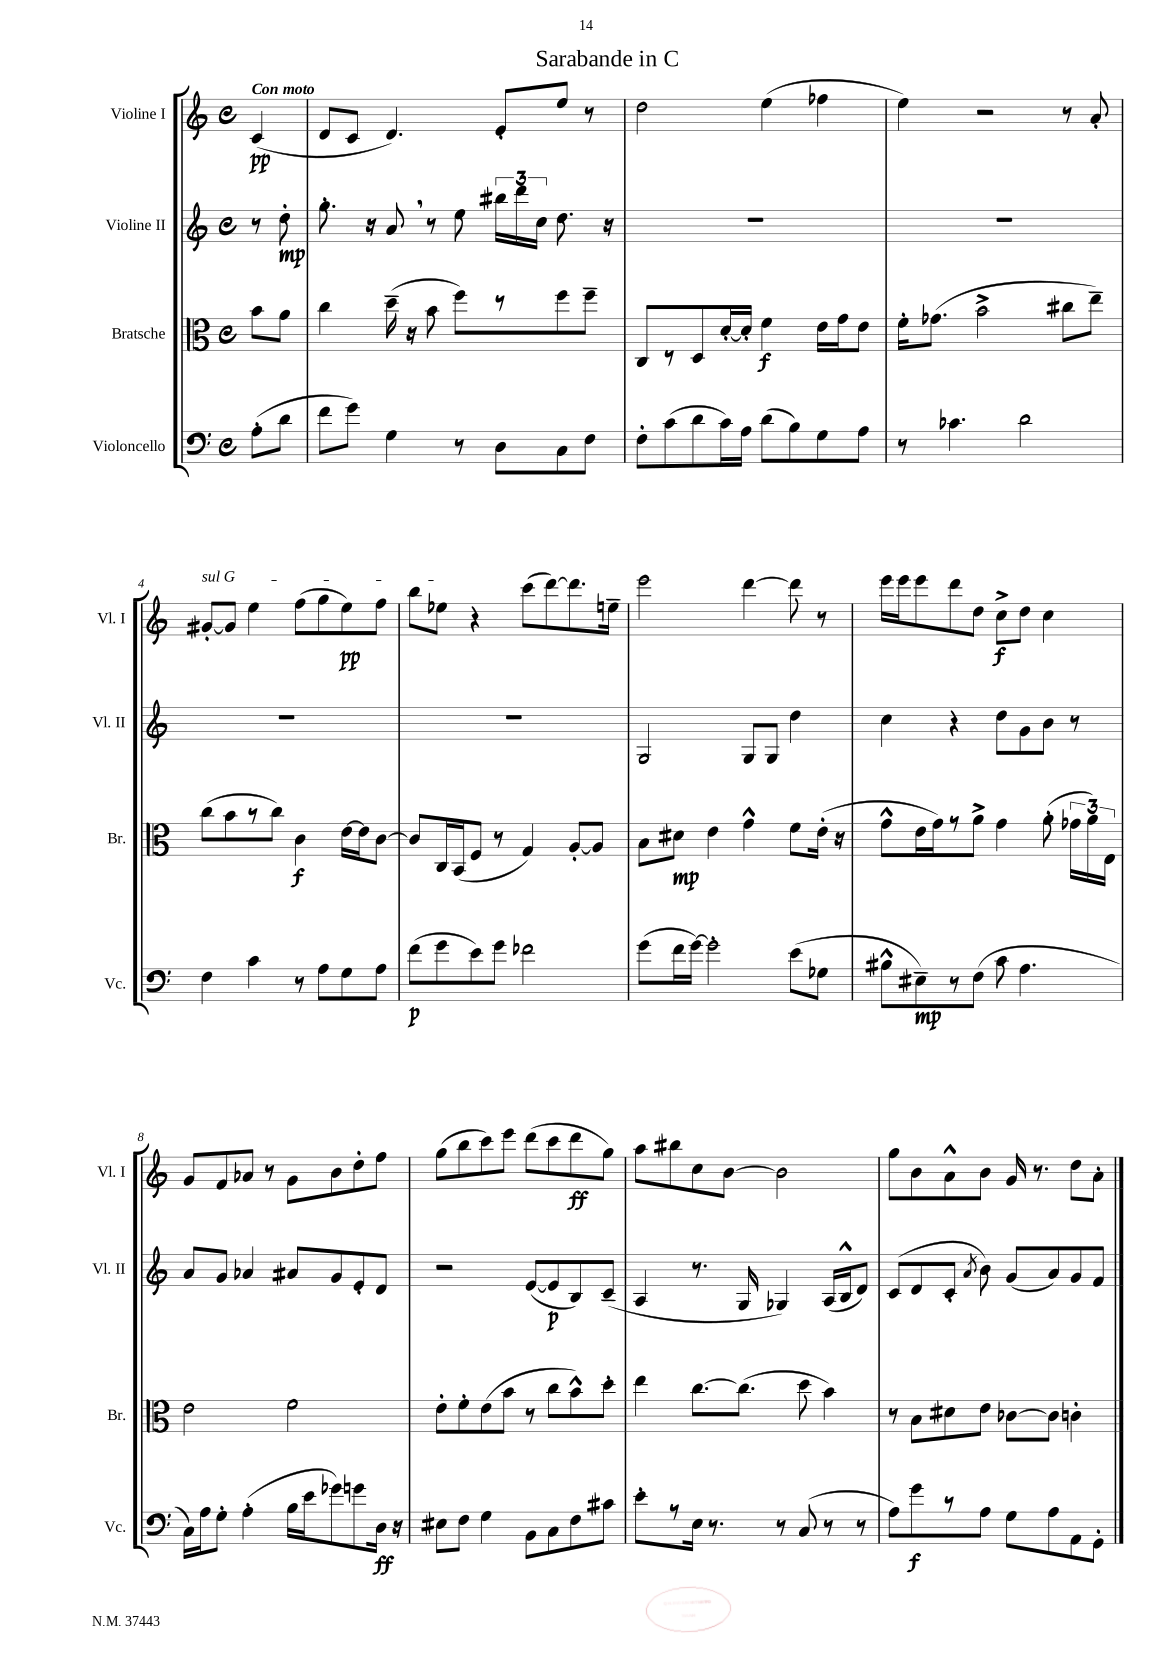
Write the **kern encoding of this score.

**kern	**dynam	**kern	**dynam	**kern	**dynam	**kern	**dynam
*part4	*part4	*part3	*part3	*part2	*part2	*part1	*part1
*staff4	*staff4	*staff3	*staff3	*staff2	*staff2	*staff1	*staff1
*I"Violoncello	*	*I"Bratsche	*	*I"Violine II	*	*I"Violine I	*
*I'Vc.	*	*I'Br.	*	*I'Vl. II	*	*I'Vl. I	*
*clefF4	*	*clefC3	*	*clefG2	*	*clefG2	*
*k[]	*	*k[]	*	*k[]	*	*k[]	*
*M4/4	*	*M4/4	*	*M4/4	*	*M4/4	*
*met(c)	*	*met(c)	*	*met(c)	*	*met(c)	*
=	=	=	=	=	=	=	=
!	!	!	!	!	!	!LO:TX:a:B:t=Con moto	!
(8A'\L	.	8b\L	.	8r	.	(4c/	pp
8d\J	.	8a\J	.	8dd'\	mp	.	.
=1	=1	=1	=1	=1	=1	=1	=1
8f\L	.	4cc\	.	8.gg'\	.	8d/L	.
8g\J)	.	.	.	.	.	8c/J	.
.	.	.	.	16r	.	.	.
4G\	.	(16dd~\	.	8a,/	.	4.d/)	.
.	.	16r	.	.	.	.	.
.	.	8b\	.	8r	.	.	.
8r	.	8ff\L)	.	8ee\	.	.	.
8D\L	.	8r	.	24bb#X\LL	.	8e'/L	.
.	.	.	.	24ddd\	.	.	.
.	.	.	.	24cc\JJ	.	.	.
8C\	.	8ff\	.	8.dd\	.	8ee/J	.
8F\J	.	8ff~\J	.	.	.	8r	.
.	.	.	.	16r	.	.	.
=2	=2	=2	=2	=2	=2	=2	=2
8F'\L	.	8C/L	.	1r	.	2dd\	.
(8c\	.	8r	.	.	.	.	.
8d\	.	8D/	.	.	.	.	.
16c\L)	.	[16d'/L	.	.	.	.	.
16A\JJ	.	16d'/JJ]	.	.	.	.	.
(8d\L	.	4f\	f	.	.	(4ee\	.
8B\)	.	.	.	.	.	.	.
8G\	.	16e\LL	.	.	.	4ff-X\	.
.	.	16g\J	.	.	.	.	.
8A\J	.	8e\J	.	.	.	.	.
=3	=3	=3	=3	=3	=3	=3	=3
8r	.	16f'\KL	.	1r	.	4ee\)	.
.	.	(8.g-X\J	.	.	.	.	.
4.c-X\	.	.	.	.	.	.	.
.	.	2b^\	.	.	.	2r	.
2d\	.	.	.	.	.	.	.
.	.	8cc#X\L	.	.	.	8r	.
.	.	8ee~\J)	.	.	.	8a'/	.
!!LO:LB:g=z
=4	=4	=4	=4	=4	=4	=4	=4
!	!	!	!	!	!	!LO:TX:a:i:t=sul G	!
4F\	.	(8cc\L	.	1r	.	[8g#X'/L	.
.	.	8b\	.	.	.	8g#/J]	.
4c\	.	8r	.	.	.	4ee\	.
.	.	8cc\J)	.	.	.	.	.
8r	.	4c\	f	.	.	(8ff\L	.
8A\L	.	.	.	.	.	8gg\	.
8G\	.	[16e\LL	.	.	.	8ee\)	pp
.	.	16e\J]	.	.	.	.	.
8A\J	.	[8c\J	.	.	.	8ff\J	.
=5	=5	=5	=5	=5	=5	=5	=5
(8f\L	p	8c/L]	.	1r	.	8bb\L	.
8g\	.	16C/L	.	.	.	8ee-X\J	.
.	.	(16BB/J	.	.	.	.	.
8e\)	.	8F/J	.	.	.	4r	.
8g\J	.	8r	.	.	.	.	.
2f-X\	.	4G/)	.	.	.	(8ccc\L	.
.	.	.	.	.	.	[8ddd\)	.
.	.	[8A'/L	.	.	.	8.ddd\]	.
.	.	8A/J]	.	.	.	.	.
.	.	.	.	.	.	16een~\Jk	.
=6	=6	=6	=6	=6	=6	=6	=6
(8g\L	.	8B\L	.	2G/	.	2eee\	.
16f\L	.	8d#X\J	mp	.	.	.	.
[16g\JJ)	.	.	.	.	.	.	.
2g'\]	.	4e\	.	.	.	.	.
.	.	4g^^\	.	8G/L	.	[4ddd\	.
.	.	.	.	8G/J	.	.	.
(8e\L	.	8f\L	.	4dd\	.	8ddd\]	.
8G-X\J	.	(16e'\Jk	.	.	.	8r	.
.	.	16r	.	.	.	.	.
=7	=7	=7	=7	=7	=7	=7	=7
8B#X^^\L	.	8g^^\L	.	4cc\	.	16eee\LL	.
.	.	.	.	.	.	16eee\J	.
8E#X~\)	mp	16e\L	.	.	.	8eee\	.
.	.	16g\J)	.	.	.	.	.
8r	.	8r	.	4r	.	8ddd\	.
(8F\J	.	8a^\J	.	.	.	8dd\J	.
8c\	.	4g\	.	8dd\L	.	8cc^\L	f
4.A\	.	.	.	8g\	.	8dd\J	.
.	.	(8a'\	.	8b\J	.	4cc\	.
.	.	24g-X\LL	.	8r	.	.	.
.	.	24a\)	.	.	.	.	.
.	.	24E\JJ	.	.	.	.	.
!!LO:LB:g=z
=8	=8	=8	=8	=8	=8	=8	=8
16C\LL)	.	2e\	.	8a/L	.	8g/L	.
16A\J	.	.	.	.	.	.	.
8G'\J	.	.	.	8g/J	.	8f/	.
(4A'\	.	.	.	4a-X/	.	8a-X/J	.
.	.	.	.	.	.	8r	.
16B\LL	.	2f\	.	8a#X/L	.	8g\L	.
16e\J	.	.	.	.	.	.	.
8g-X\)	.	.	.	8g/	.	8b\	.
8gn\	.	.	.	8e'/	.	8dd'\	.
16D\Jk	ff	.	.	8d/J	.	8ff\J	.
16r	.	.	.	.	.	.	.
=9	=9	=9	=9	=9	=9	=9	=9
8E#X\L	.	8e'\L	.	2r	.	(8gg\L	.
8F\J	.	8f'\	.	.	.	8bb\	.
4G\	.	(8e\	.	.	.	8ccc\)	.
.	.	8b\J	.	.	.	8eee\J	.
8BB\L	.	8r	.	([8e/L	.	(8ddd\L	.
8C\	.	8cc\L	.	8e/]	p	8ccc\	.
8F\	.	8b^^\)	.	8B/)	.	8ddd\	ff
8c#X\J	.	8dd'\J	.	(8c~/J	.	8gg\J)	.
=10	=10	=10	=10	=10	=10	=10	=10
8e'\L	.	4ee\	.	4A/	.	8aa\L	.
8r	.	.	.	.	.	8bb#X\	.
16E\Jk	.	[8.cc\L	.	8.r	.	8cc\	.
8.r	.	.	.	.	.	.	.
.	.	.	.	.	.	[8b\J	.
.	.	(8.cc\J]	.	16G/	.	.	.
8r	.	.	.	4G-X/)	.	2b\]	.
(8C/	.	8dd\	.	.	.	.	.
8r	.	4b\)	.	(16A/LL	.	.	.
.	.	.	.	16B^^/J	.	.	.
8r	.	.	.	8d/J)	.	.	.
=11	=11	=11	=11	=11	=11	=11	=11
8A\L)	.	8r	.	(8c/L	.	8gg\L	.
8g\	f	8B\L	.	8d/	.	8b\	.
8r	.	8d#X\	.	8c'/J	.	8a^^\	.
.	.	.	.	8qa/	.	.	.
8A\J	.	8e\J	.	8b\)	.	8b\J	.
8G\L	.	[8c-X\L	.	(8g/L	.	16g/	.
.	.	.	.	.	.	8.r	.
8A\	.	8c-\J]	.	8a/)	.	.	.
8AA\	.	4cn'\	.	8g/	.	8dd\L	.
8GG'\J	.	.	.	8f/J	.	8a'\J	.
==	==	==	==	==	==	==	==
*-	*-	*-	*-	*-	*-	*-	*-
